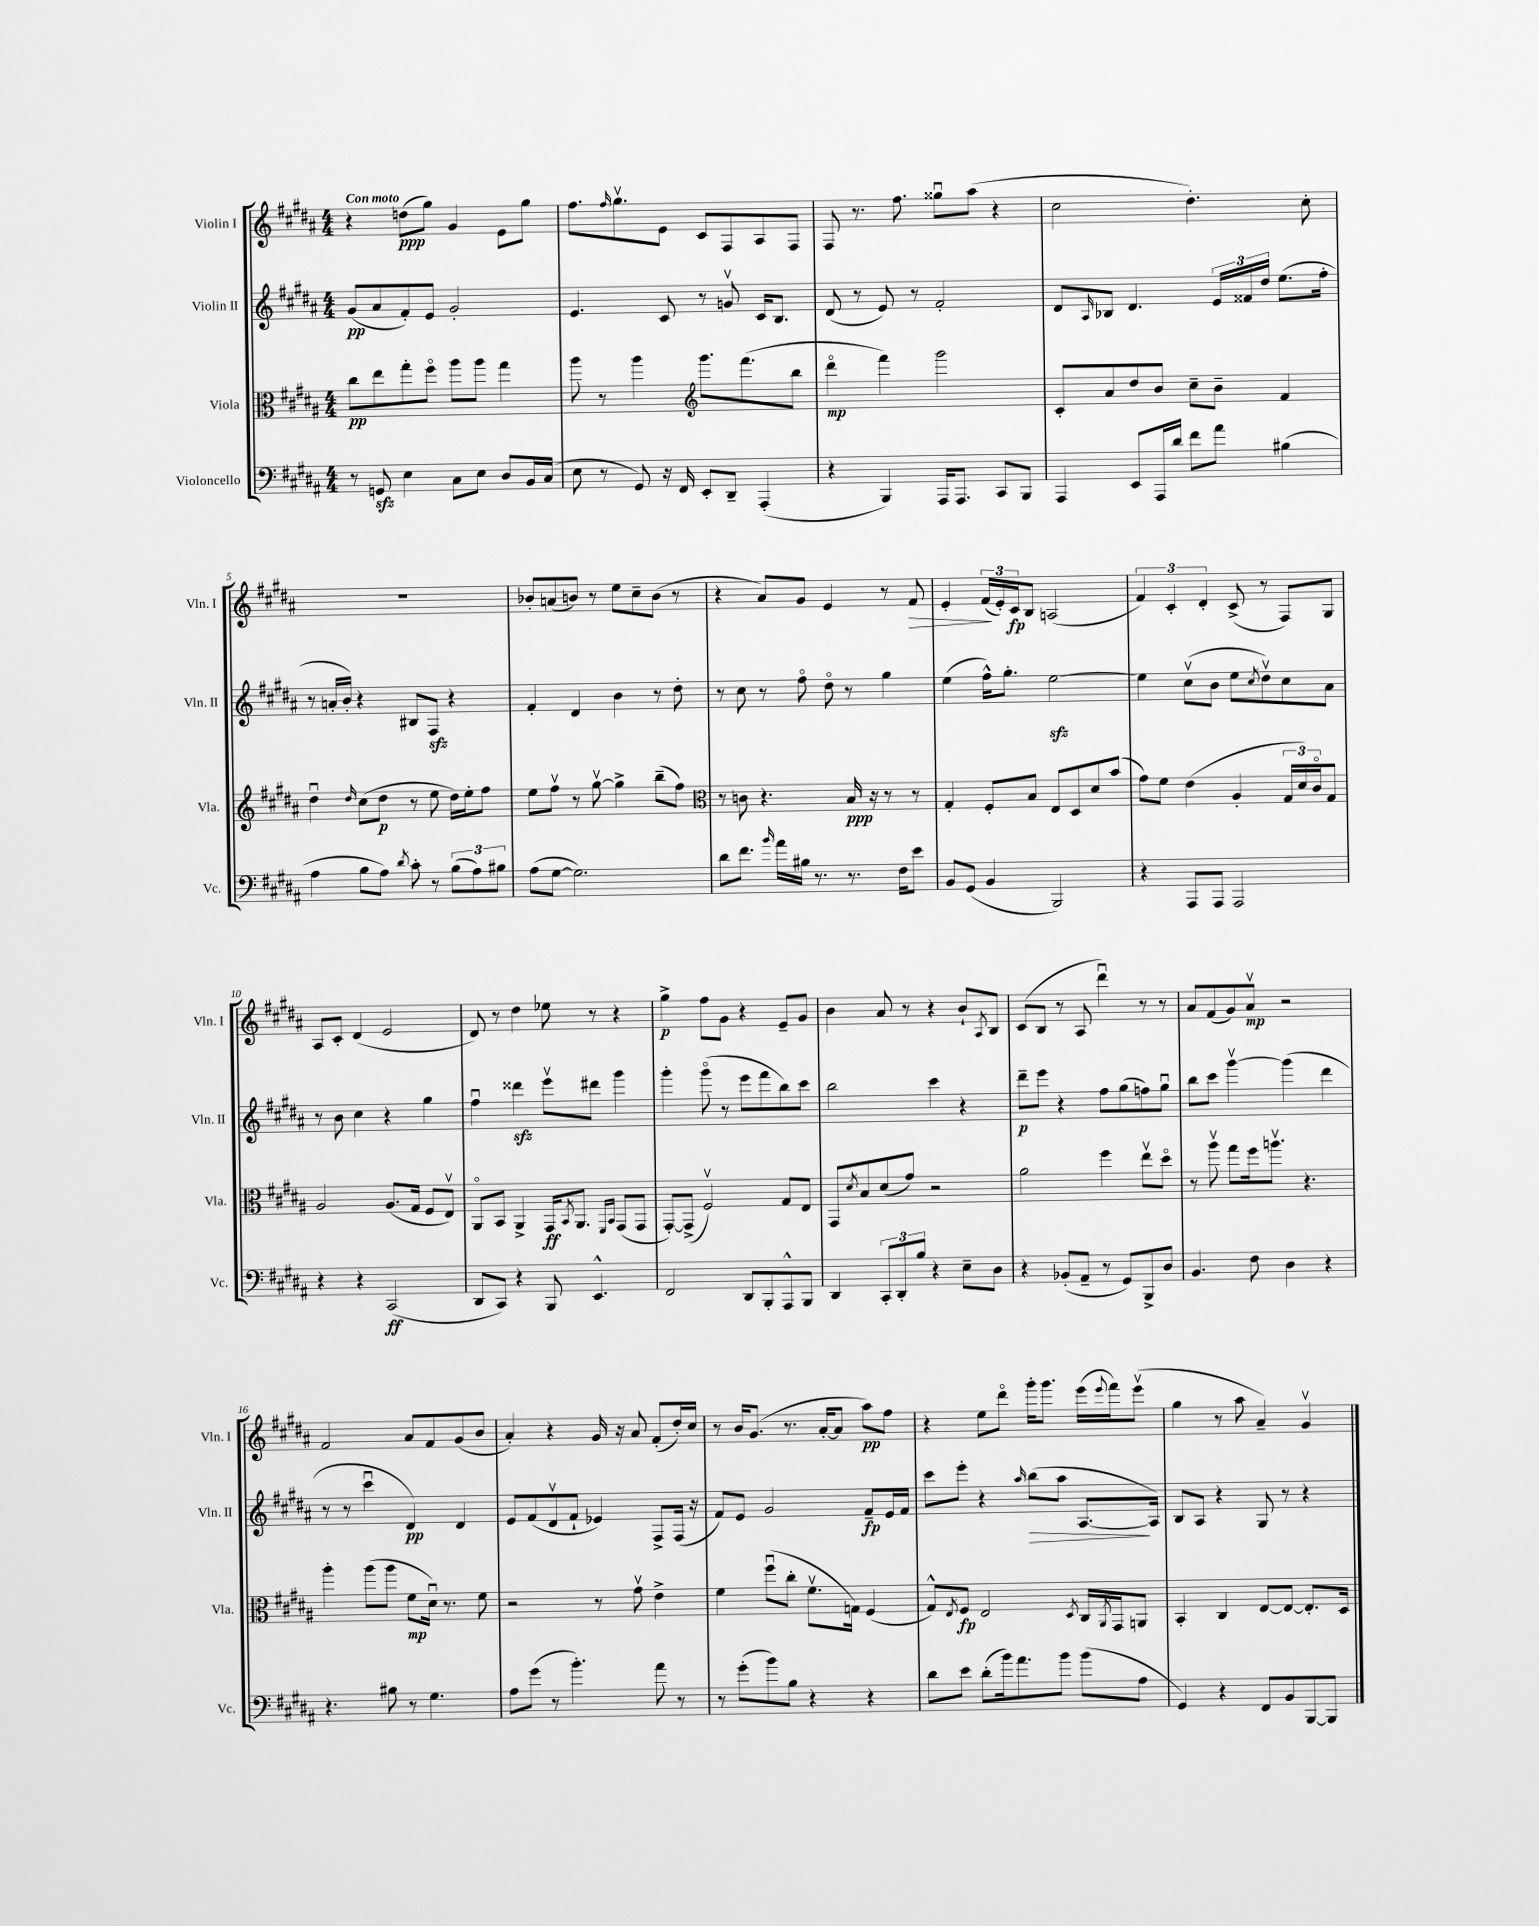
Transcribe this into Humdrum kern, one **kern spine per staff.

**kern	**dynam	**kern	**dynam	**kern	**dynam	**kern	**dynam
*part4	*part4	*part3	*part3	*part2	*part2	*part1	*part1
*staff4	*staff4	*staff3	*staff3	*staff2	*staff2	*staff1	*staff1
*I"Violoncello	*	*I"Viola	*	*I"Violin II	*	*I"Violin I	*
*I'Vc.	*	*I'Vla.	*	*I'Vln. II	*	*I'Vln. I	*
*clefF4	*	*clefC3	*	*clefG2	*	*clefG2	*
*k[f#c#g#d#a#]	*	*k[f#c#g#d#a#]	*	*k[f#c#g#d#a#]	*	*k[f#c#g#d#a#]	*
*M4/4	*	*M4/4	*	*M4/4	*	*M4/4	*
=1	=1	=1	=1	=1	=1	=1	=1
!	!	!	!	!	!	!LO:TX:a:B:t=Con moto	!
8r	.	8cc#\L	pp	(8g#/L	pp	4r	.
8GGnzz/	.	8ee\	.	8a#/	.	.	.
4E\	.	8gg#'\	.	8f#'/)	.	(8ddn\L	ppp
.	.	8ff#\J	.	8e/J	.	8gg#\J)	.
8C#\L	.	8aa#\L	.	2g#'/	.	4g#/	.
8E\J	.	8aa#\J	.	.	.	.	.
8D#/L	.	4gg#\	.	.	.	8e\L	.
16BB/L	.	.	.	.	.	8gg#\J	.
(16C#/JJ	.	.	.	.	.	.	.
=2	=2	=2	=2	=2	=2	=2	=2
8E\	.	8aa#\	.	4.e/	.	8.ff#\L	.
8r	.	8r	.	.	.	.	.
.	.	.	.	.	.	16qqff#/	.
.	.	.	.	.	.	8.gg#v\	.
8GG#/)	.	4aa#\	.	.	.	.	.
16r	.	.	.	8c#/	.	8e\J	.
16FF#/	.	.	.	.	.	.	.
*	*	*clefG2	*	*	*	*	*
8EE'/L	.	8.ggg#\L	.	8r	.	8c#/L	.
8DD#~/J	.	.	.	8gnv/	.	8F#/	.
.	.	(8.fff#\	.	.	.	.	.
(4AAA#'/	.	.	.	16c#/KL	.	8A#/	.
.	.	.	.	8.B/J	.	.	.
.	.	8bb\J	.	.	.	8F#/J	.
=3	=3	=3	=3	=3	=3	=3	=3
4r	.	4ddd#\	mp	(8d#/	.	8F#/	.
.	.	.	.	8r	.	8.r	.
4BBB/)	.	4fff#\)	.	8e/)	.	.	.
.	.	.	.	.	.	8.ff#\	.
.	.	.	.	8r	.	.	.
16AAA#/KL	.	2ggg#\	.	2f#'/	.	8gg##Xu\L	.
8.AAA#/J	.	.	.	.	.	.	.
.	.	.	.	.	.	(8aa#\J	.
8CC#/L	.	.	.	.	.	4r	.
8BBB/J	.	.	.	.	.	.	.
=4	=4	=4	=4	=4	=4	=4	=4
4AAA#/	.	8c#'/L	.	8d#/L	.	2cc#\	.
.	.	.	.	16qqA#/	.	.	.
.	.	8a#/	.	8B-X/J	.	.	.
8EE/L	.	8dd#/	.	4.d#/	.	.	.
16AAA#/L	.	8b/J	.	.	.	.	.
16d#/JJ	.	.	.	.	.	.	.
8f#\L	.	8cc#~\L	.	.	.	4.dd#'\)	.
8a#\J	.	8b~\J	.	24e/LL	.	.	.
.	.	.	.	24f##X/	.	.	.
.	.	.	.	24dd#/JJ	.	.	.
(4B#X\	.	4f#/	.	(8.ee\L	.	.	.
.	.	.	.	.	.	8cc#'\	.
.	.	.	.	16ff#'\Jk	.	.	.
!!LO:LB:g=z
=5	=5	=5	=5	=5	=5	=5	=5
4A#\	.	4dd#u\	.	8r	.	1r	.
.	.	.	.	16an'/LL	.	.	.
.	.	.	.	16b'/JJ)	.	.	.
.	.	16qqdd#/	.	.	.	.	.
8B\L	.	(8cc#\L	.	4r	.	.	.
8A#\J)	.	8dd#\J	p	.	.	.	.
8qd#/	.	.	.	.	.	.	.
8c#'\	.	8r	.	8B#X/L	.	.	.
8r	.	8ee\	.	8F#zz/J	.	.	.
(12B\L	.	16dd#\LL)	.	4r	.	.	.
.	.	16ee'\J	.	.	.	.	.
12A#\)	.	.	.	.	.	.	.
.	.	8ff#\J	.	.	.	.	.
12B#X\J	.	.	.	.	.	.	.
=6	=6	=6	=6	=6	=6	=6	=6
(8A#\L	.	8ee\L	.	4f#'/	.	8b-X'/L	.
[8G#\J	.	8ff#v\J	.	.	.	(8an/	.
2.G#\])	.	8r	.	4d#/	.	8bn/J)	.
.	.	[8gg#v\	.	.	.	8r	.
.	.	4gg#^\]	.	4b\	.	8ee\L	.
.	.	.	.	.	.	8cc#~\	.
.	.	(8bb~\L	.	8r	.	(8b\J	.
.	.	8ff#\J)	.	8dd#'\	.	8r	.
=7	=7	=7	=7	=7	=7	=7	=7
*	*	*clefC3	*	*	*	*	*
8d#\L	.	8r	.	8r	.	4r	.
8.f#\J	.	8cn\	.	8cc#\	.	.	.
.	.	4.r	.	8r	.	8a#/L)	.
16qqb/	.	.	.	.	.	.	.
16a#\LL	.	.	.	.	.	.	.
16B#X\JJ	.	.	.	8ff#\	.	8g#/J	.
8.r	.	.	.	.	.	.	.
.	.	.	.	8dd#\	.	4e/	.
8.r	.	16B/	ppp	8r	.	.	.
.	.	16r	.	.	.	.	.
.	.	8r	.	4gg#\	.	8r	.
16F#\KL	.	.	.	.	.	.	.
!	!	!	!	!	!	!	!LO:HP:b
8e\J	.	8r	.	.	.	8f#/	>
=8	=8	=8	=8	=8	=8	=8	=8
8BB/L	.	4G#'/	.	(4ee\	.	4e'/	.
(8GG#/J	.	.	.	.	.	.	.
4BB/	.	8F#'/L	.	16ff#^^\KL)	.	(24f#/LL	.
.	.	.	.	.	.	24e'/)	]
.	.	.	.	8.gg#'\J	.	.	.
.	.	.	.	.	.	24c#/J	fp
.	.	8B/J	.	.	.	8B/J	.
2BBB/)	.	8E/L	.	[2eezz\	.	(2An/	.
.	.	8D#/	.	.	.	.	.
.	.	8d#/	.	.	.	.	.
.	.	(8b/J	.	.	.	.	.
=9	=9	=9	=9	=9	=9	=9	=9
4r	.	8g#\L)	.	4ee\]	.	6f#/)	.
.	.	8f#\J	.	.	.	.	.
.	.	.	.	.	.	6c#'/	.
8AAA#/L	.	(4e\	.	(8cc#v\L	.	.	.
.	.	.	.	.	.	6d#'/	.
8AAA#/J	.	.	.	8b\J	.	.	.
2AAA#/	.	4A#'/	.	8ee\L	.	(8c#^/	.
.	.	.	.	8qcc#/	.	.	.
.	.	.	.	8dd#v\)	.	8r	.
.	.	24G#/LL	.	8cc#\	.	8F#/L)	.
.	.	24d#/)	.	.	.	.	.
.	.	24c#/J	.	.	.	.	.
.	.	8G#/J	.	8a#\J	.	8G#/J	.
!!LO:LB:g=z
=10	=10	=10	=10	=10	=10	=10	=10
4r	.	2A#/	.	8r	.	8A#/L	.
.	.	.	.	8b\	.	8c#'/J	.
4r	.	.	.	4cc#\	.	(4d#/	.
(2CC#/	ff	(8.A#/L	.	4r	.	2e/	.
.	.	16G#/Jk	.	.	.	.	.
.	.	8F#/L	.	4gg#\	.	.	.
.	.	8Ev/J)	.	.	.	.	.
=11	=11	=11	=11	=11	=11	=11	=11
8DD#/L	.	8AA#/L	.	4ff#u\	.	8d#/)	.
8CC#/J)	.	8BB/J	.	.	.	8r	.
4r	.	4AA#^/	.	4ddd##Xzz\	.	4dd#\	.
8BBB/	.	16GG#/KL	ff	8eeev\L	.	8ee-X\	.
.	.	8qBB/	.	.	.	.	.
.	.	8.AA#/J	.	.	.	.	.
4.EE^^/	.	.	.	8ddd#X\J	.	8r	.
.	.	16qqFF#/LL	.	.	.	.	.
.	.	16qqBB/JJ	.	.	.	.	.
.	.	(8GG#/L	.	4ggg#\	.	4r	.
.	.	8GG#/J	.	.	.	.	.
=12	=12	=12	=12	=12	=12	=12	=12
2FF#/	.	[8GG#'/L)	.	4ggg#'\	.	4gg#^\	p
.	.	(8GG#^/J]	.	.	.	.	.
.	.	2F#v/)	.	(8ggg#\	.	8ff#\L	.
.	.	.	.	8r	.	8g#\J	.
8DD#/L	.	.	.	8eee\L	.	4r	.
8BBB'/	.	.	.	8fff#\	.	.	.
8AAA#^^/	.	8G#/L	.	8bb\)	.	8e~/L	.
8BBB/J	.	8E/J	.	8ccc#\J	.	8g#/J	.
=13	=13	=13	=13	=13	=13	=13	=13
4DD#/	.	8GG#/L	.	2bb\	.	4b\	.
.	.	8qd#/	.	.	.	.	.
.	.	8B/	.	.	.	.	.
12CC#'/L	.	(8d#/	.	.	.	8a#/	.
12DD#'/	.	.	.	.	.	.	.
.	.	8g#/J)	.	.	.	8r	.
12B/J	.	.	.	.	.	.	.
4r	.	2r	.	4ccc#\	.	4r	.
8E~\L	.	.	.	4r	.	8b`/L	.
.	.	.	.	.	.	8qA#/	.
8D#\J	.	.	.	.	.	8B/J	.
=14	=14	=14	=14	=14	=14	=14	=14
4r	.	2a#\	.	8ddd#~\L	p	(8c#/L	.
.	.	.	.	8eee\J	.	8B/J	.
(8BB-X'/L	.	.	.	4r	.	8r	.
8AA#~/J	.	.	.	.	.	8A#/	.
8r	.	4ff#\	.	8ff#\L	.	4ddd#u\)	.
8GG#/L)	.	.	.	(8gg#\	.	.	.
8BBB^/	.	8eev\L	.	8ffn\)	.	8r	.
8D#/J	.	8dd#\J	.	8gg#u\J	.	8r	.
=15	=15	=15	=15	=15	=15	=15	=15
4.BB/	.	8r	.	8bb\L	.	8a#/L	.
.	.	8aa#v\	.	8ccc#\J	.	(8f#/	.
.	.	8gg#\L	.	[4ggg#v\	.	8g#/)	.
8F#\	.	16ff#\k	.	.	.	8a#v/J	mp
.	.	8.aanv\J	.	.	.	.	.
4D#\	.	.	.	(4ggg#\]	.	2r	.
.	.	4.r	.	.	.	.	.
4r	.	.	.	4ddd#\	.	.	.
!!LO:LB:g=z
=16	=16	=16	=16	=16	=16	=16	=16
4.r	.	4aa#'\	.	8r	.	2f#/	.
.	.	.	.	8r	.	.	.
.	.	(8aa#\L	.	4ccc#u\	.	.	.
8B#X\	.	8aa#\J	.	.	.	.	.
8r	.	8f#\L	mp	4d#/)	pp	8a#/L	.
4.G#\	.	16d#u\Jk)	.	.	.	8f#/	.
.	.	8.r	.	.	.	.	.
.	.	.	.	4d#/	.	(8g#/	.
.	.	8f#\	.	.	.	8b/J	.
=17	=17	=17	=17	=17	=17	=17	=17
8A#\L	.	2r	.	8e/L	.	4a#'/)	.
(8g#\J	.	.	.	(8f#/	.	.	.
8r	.	.	.	8d#v/	.	4r	.
4.b'\)	.	.	.	8f#`/J	.	.	.
.	.	8r	.	4e-X/)	.	16g#/	.
.	.	.	.	.	.	16r	.
.	.	8g#v\	.	.	.	8a#/	.
8a#\	.	4e^\	.	8F#^/L	.	(8f#'/L	.
8r	.	.	.	(16F#/Jk	.	16dd#'/L)	.
.	.	.	.	16r	.	16cc#/JJ	.
=18	=18	=18	=18	=18	=18	=18	=18
8r	.	4f#\	.	8f#/L)	.	8r	.
(8g#'\L	.	.	.	8e/J	.	16b/KL	.
.	.	.	.	.	.	(8.g#/J	.
8b\)	.	(8ff#u\L	.	2g#/	.	.	.
8B\J	.	8cc#'\J	.	.	.	8.r	.
4r	.	8.f#v\L	.	.	.	.	.
.	.	.	.	.	.	[16a#'/KL	.
.	.	.	.	.	.	8a#/J]	.
.	.	16Gn\Jk)	.	.	.	.	.
4r	.	(4F#/	.	8f#~/L	fp	8aa#\L)	pp
.	.	.	.	16e/L	.	8ff#\J	.
.	.	.	.	16f#/JJ	.	.	.
=19	=19	=19	=19	=19	=19	=19	=19
8d#\L	.	8G#^^/L)	.	8ccc#\L	.	4r	.
.	.	8qE/	.	.	.	.	.
8e\J	.	8F#/J	fp	8eee'\J	.	.	.
(8d#'\L	.	2E/	.	4r	.	8ee\L	.
16b\k)	.	.	.	.	.	8ddd#\J	.
8.a#\	.	.	.	.	.	.	.
.	.	.	.	16qqaa#/	.	.	.
!	!	!	!	!	!LO:HP:b	!	!
.	.	.	.	(8bb\L	>	16ggg#'\KL	.
.	.	.	.	.	.	8.ggg#\J	.
8b\J	.	.	.	8aa#\J	.	.	.
.	.	8qD#/	.	.	.	.	.
(8b\L	.	16C#/LL	.	[8.A#/L	.	(16eee\LL	.
.	.	8qAA#/	.	.	.	8qqeee/	.
.	.	16GG#/J	.	.	.	16fff#\J)	.
8A#\J	.	8AAn/J	.	.	.	(8eeev\J	.
.	.	.	.	16A#/Jk])	]	.	.
=20	=20	=20	=20	=20	=20	=20	=20
4GG#/)	.	4BB'/	.	8B/L	.	4gg#\	.
.	.	.	.	8A#/J	.	.	.
4r	.	4C#/	.	4r	.	8r	.
.	.	.	.	.	.	8aa#\	.
8FF#/L	.	[8E/L	.	8G#/	.	4a#~/)	.
8BB/	.	8E/J_	.	8r	.	.	.
[8BBB/	.	8.E'/L]	.	4r	.	4g#v/	.
8BBB/J]	.	.	.	.	.	.	.
.	.	16D#/Jk	.	.	.	.	.
==	==	==	==	==	==	==	==
*-	*-	*-	*-	*-	*-	*-	*-
